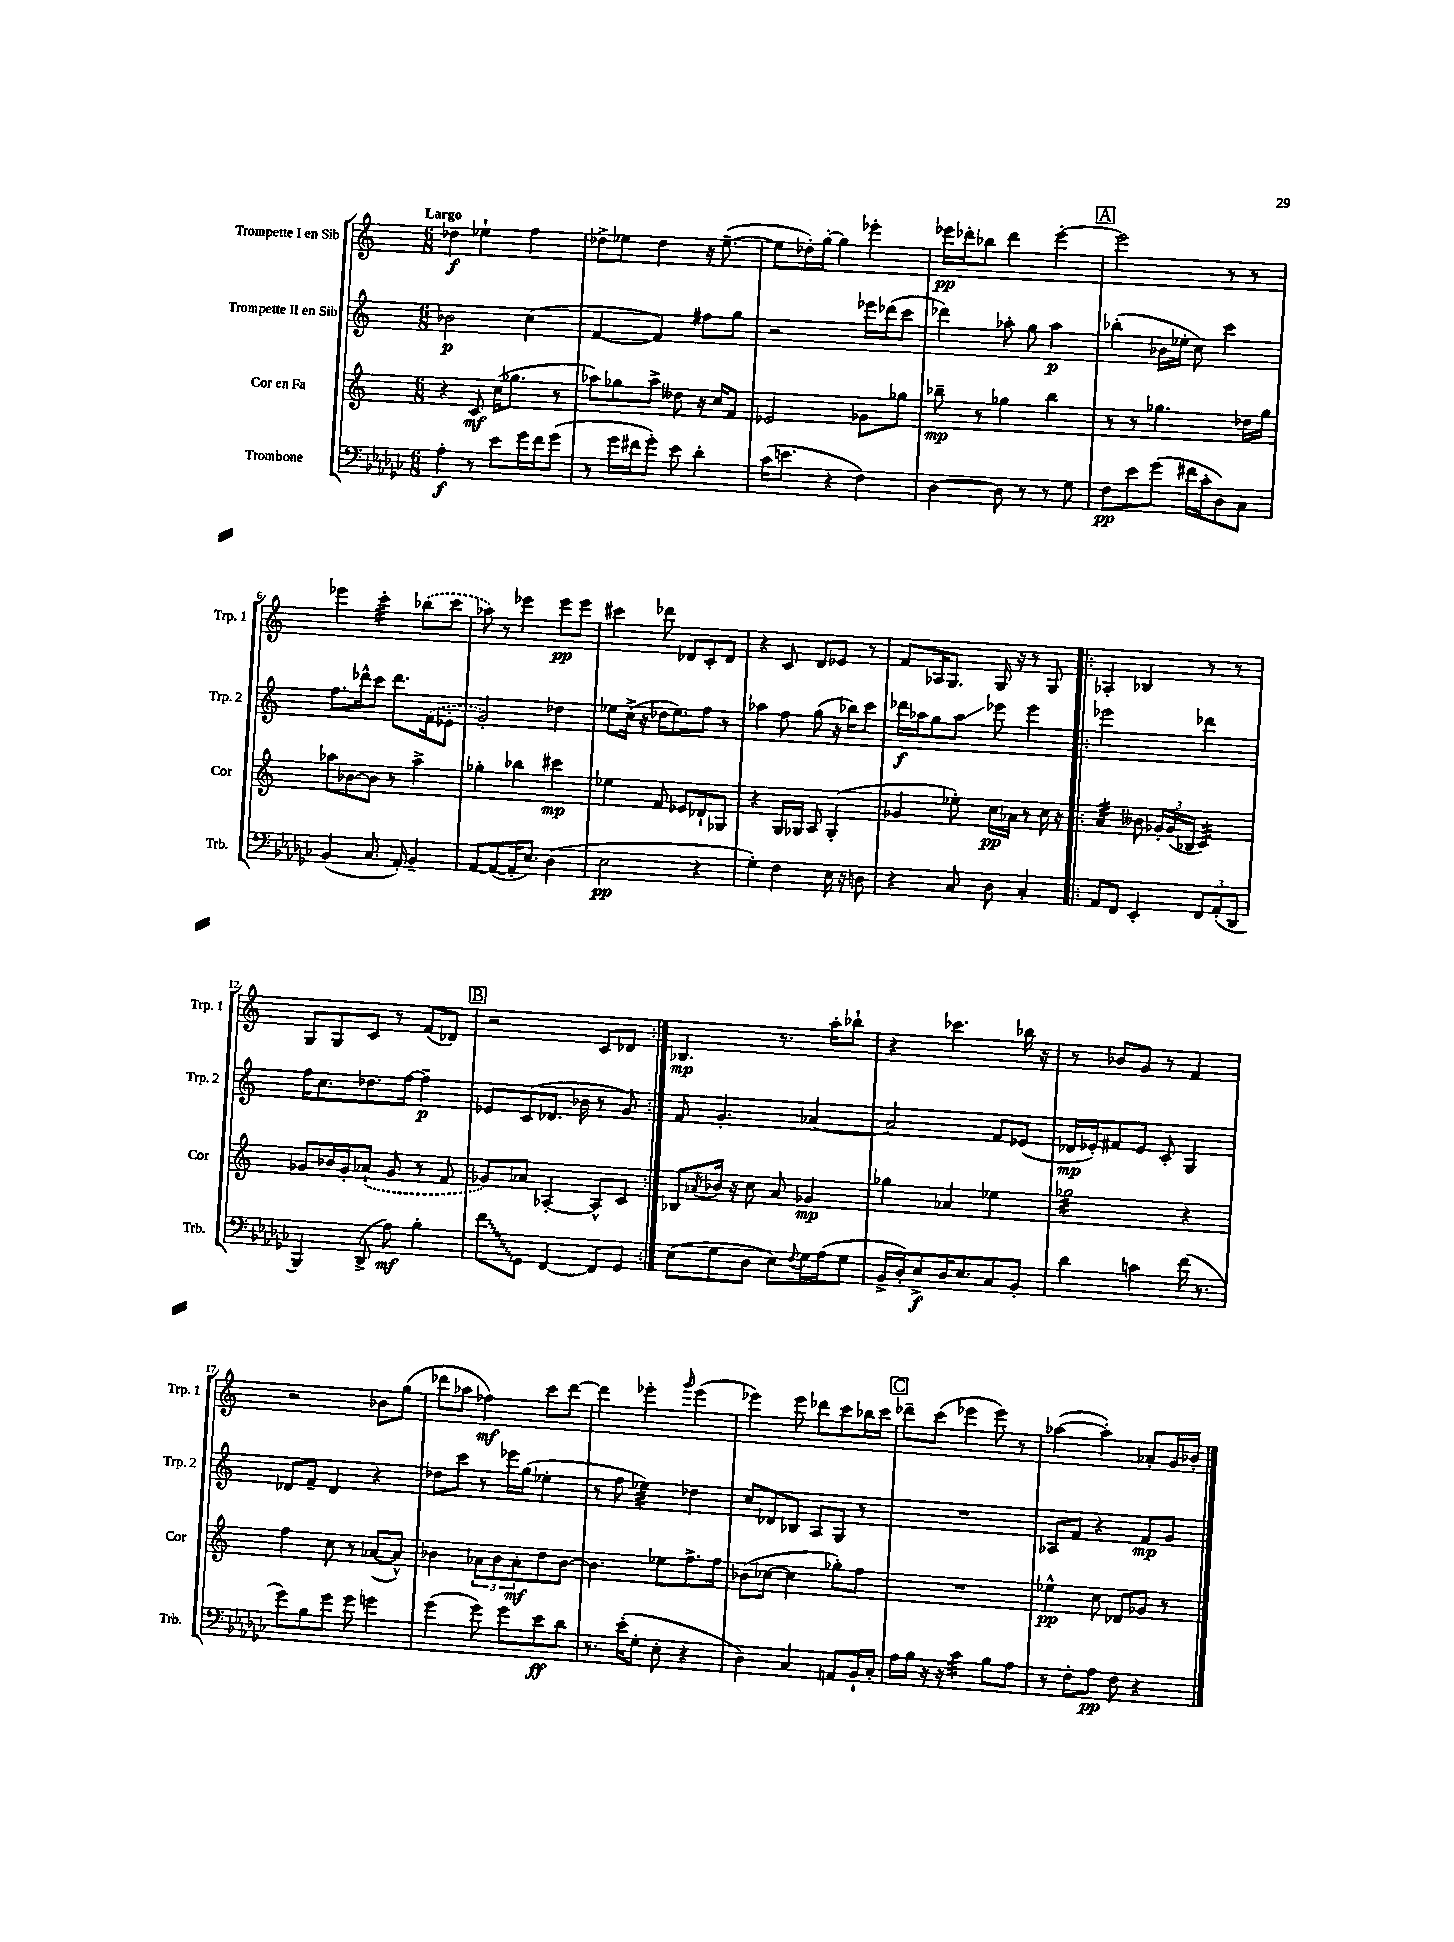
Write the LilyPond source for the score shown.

<<
\new StaffGroup <<
\new Staff = "s0" \with { instrumentName = "Trompette I en Sib" shortInstrumentName = "Trp. 1" } {
    \clef treble \key c \major \numericTimeSignature \time 6/8 \tempo "Largo"
    des''4\f ees''4-! f''4 |
    des''8-> ees''8 des''4 r16 ees''8.~--( |
    ees''8 des''16-.) g''16~-. g''4 ees'''4-. |
    ees'''16\pp des'''16-. bes''8 des'''4 ees'''4~-. |
    \mark \markup { \box "A" } ees'''2 r8 r8 |
    ees'''4 c'''4:32-. \once \slurDashed bes''8( c'''8 |
    aes''8) r8 ees'''4 ees'''8\pp ees'''8 |
    cis'''4 des'''8 des'8 c'8-. des'8 |
    r4 c'8 d'8 ees'8 r8 |
    f'8 aes16 g8. g16 r16 r8 g8 |
    \repeat volta 2 { aes4-. bes4 r8 r8 |
    g8 g8 c'8 r8 f'8( des'8) |
    \mark \markup { \box "B" } r2 c'8 des'8 | }
    bes4.\mp r8. a''16-. bes''8-! |
    r4 ces'''4. bes''16 r16 |
    r8 bes'8 g'8 r8 f'4 |
    r2 bes'8 g''8( |
    des'''8 aes''8 fes''4\mf) c'''8 des'''8~ |
    des'''4 ees'''4-. \grace { g'''16 } ees'''4( |
    ees'''4) ees'''8 des'''8 c'''8 bes''16 c'''16 |
    \mark \markup { \box "C" } des'''8-- c'''8( ees'''4 ees'''8) r8 |
    aes''4~( aes''4-.) aes'8-. g'16 bes'16-. \bar "|." |
}
\new Staff = "s1" \with { instrumentName = "Trompette II en Sib" shortInstrumentName = "Trp. 2" } {
    \clef treble \key c \major \numericTimeSignature \time 6/8
    bes'2\p c''4( |
    f'4~ f'4) fis''8 g''8 |
    r2 ees'''16 des'''16( c'''8 |
    des'''4) aes''8-. g''8 aes''4\p |
    \mark \markup { \box "A" } bes''4-.( bes'16 ees''16-. c''8) c'''4 |
    f''8. des'''16-^ c'''8 des'''8. \once \slurDashed f'16( ees'8-. |
    g'2-.) des''4 |
    ees''8 c''16->( r16 des''16 ees''8.) f''8 r8 |
    aes''4 f''8 g''8( r16 bes''16) c'''8 |
    des'''16\f aes''16 g''8 aes''8\glissando ees'''8 ees'''4 |
    \repeat volta 2 { ees'''2 des'''4 |
    f''16 c''8. des''8. f''16~ f''4--\p |
    \mark \markup { \box "B" } ees'8 c'8( des'8. bes'16 r8 g'8) | }
    f'8 g'4.-. aes'4~ |
    aes'2 f'8 ees'8( |
    des'16\mp ees'16-.) fis'8 ees'8 c'8-. g4 |
    des'8 f'8-- des'4 r4 |
    des''8 c'''8 r8 ees'''16 g''16( ees''4-. |
    r8 f''8 ees''4:32) des''4 |
    c''8 des'8 bes8 a8 g8 r8 |
    \mark \markup { \box "C" } R2. |
    aes8 f'8 r4 f'8\mp g'8 \bar "|." |
}
\new Staff = "s2" \with { instrumentName = "Cor en Fa" shortInstrumentName = "Cor" } {
    \clef treble \key c \major \numericTimeSignature \time 6/8
    r4 c'8\mf c''16( ges''8. r8 |
    aes''8) ges''8 aes''8-> deses''8 r16 c''16 f'8 |
    ees'2 ges'8 ges''8 |
    bes''8--\mp r8 ges''4 bes''4 |
    \mark \markup { \box "A" } r8 r8 ges''4. des''16 ges''16 |
    aes''8 bes'8~ bes'8 r8 aes''4-> |
    ges''4-. bes''4 cis'''4\mp |
    ees''4 f'8 ees'8 des'8-! ges8 |
    r4 g16 ges16 a8 ges4-.( |
    ges'4 ees''8-.) c''16\pp aes'16 r8 c''16 r16 |
    \repeat volta 2 { a'4:32 beses'8 \tuplet 3/2 { ges'16-. ges'16( bes16 } c'4:32) |
    ges'8 bes'16 ges'16-. \once \slurDashed aes'8-!( ges'8 r8 f'8 |
    \mark \markup { \box "B" } ges'8) aes'8 aes4~-. aes8-^ c'8 | }
    bes8 \acciaccatura { aes'8 } bes'16 r16 c''8 aes'8 ges'4\mp |
    ges''4 aes'4 ees''4 |
    ges''2:32 r4 |
    f''4 c''8 r8 aes'8~( aes'8-^) |
    bes'4 \tuplet 3/2 { aes'8 bes'8 aes'8-.\mf } d''8 bes'8~ |
    bes'4. ees''8 f''8.-> f''16 |
    bes'8( ces''8~ ces''4 ges''8-.) f''8 |
    \mark \markup { \box "C" } R2. |
    ees''4-^\pp c''8 des'8 ges'8 r8 \bar "|." |
}
\new Staff = "s3" \with { instrumentName = "Trombone" shortInstrumentName = "Trb." } {
    \clef bass \key ges \major \numericTimeSignature \time 6/8
    aes4-.\f r8 ees'8 ges'16 f'16 ges'8( |
    r8 ges'16 fis'16 ges'8-.) ees'8 des'4-. |
    ces'16( e'8. r4 f4) |
    des4~ des8 r8 r8 ges8 |
    \mark \markup { \box "A" } f8\pp ees'8 ges'8( fis'16 ces'16-. des8) ces8 |
    bes,4( ces8. aes,16-.) bes,4-- |
    aes,8~ aes,8~( aes,16-. ees8.) des4( |
    ees2\pp r4 |
    ges4-.) f4 ees16 r16 d8 |
    r4 ces8 des8 ces4-. |
    \repeat volta 2 { aes,8 f,8 ees,4-. \tuplet 3/2 { f,8 aes,8-.( des,8 } |
    bes,,4) des,8->( aes8\mf) bes4-. |
    \mark \markup { \box "B" } \once \override Glissando.style = #'zigzag f'8\glissando ges,8 f,4~ f,8 ges,8 | }
    ees8( ges8 des8 ees8) \appoggiatura { f8 } ges16 aes16( ges8 |
    bes,16-> des16-.) ees8->\f des16 ees8. ces8 bes,8-. |
    des'4 c'4 f'16( r8. |
    ges'8) bes8 ges'8 ges'8 g'4 |
    ges'4( ges'8) ges'8 ees'8\ff des'8 |
    r8. ees'16-.( ges8-. ees8-. r4 |
    des4) ces4 a,8 bes,16-! ces16-. |
    \mark \markup { \box "C" } aes16 bes16 r16 r16 ces'4:32 bes8 aes8 |
    r8 f8-. aes8\pp f8 r4 \bar "|." |
}
>>
>>
